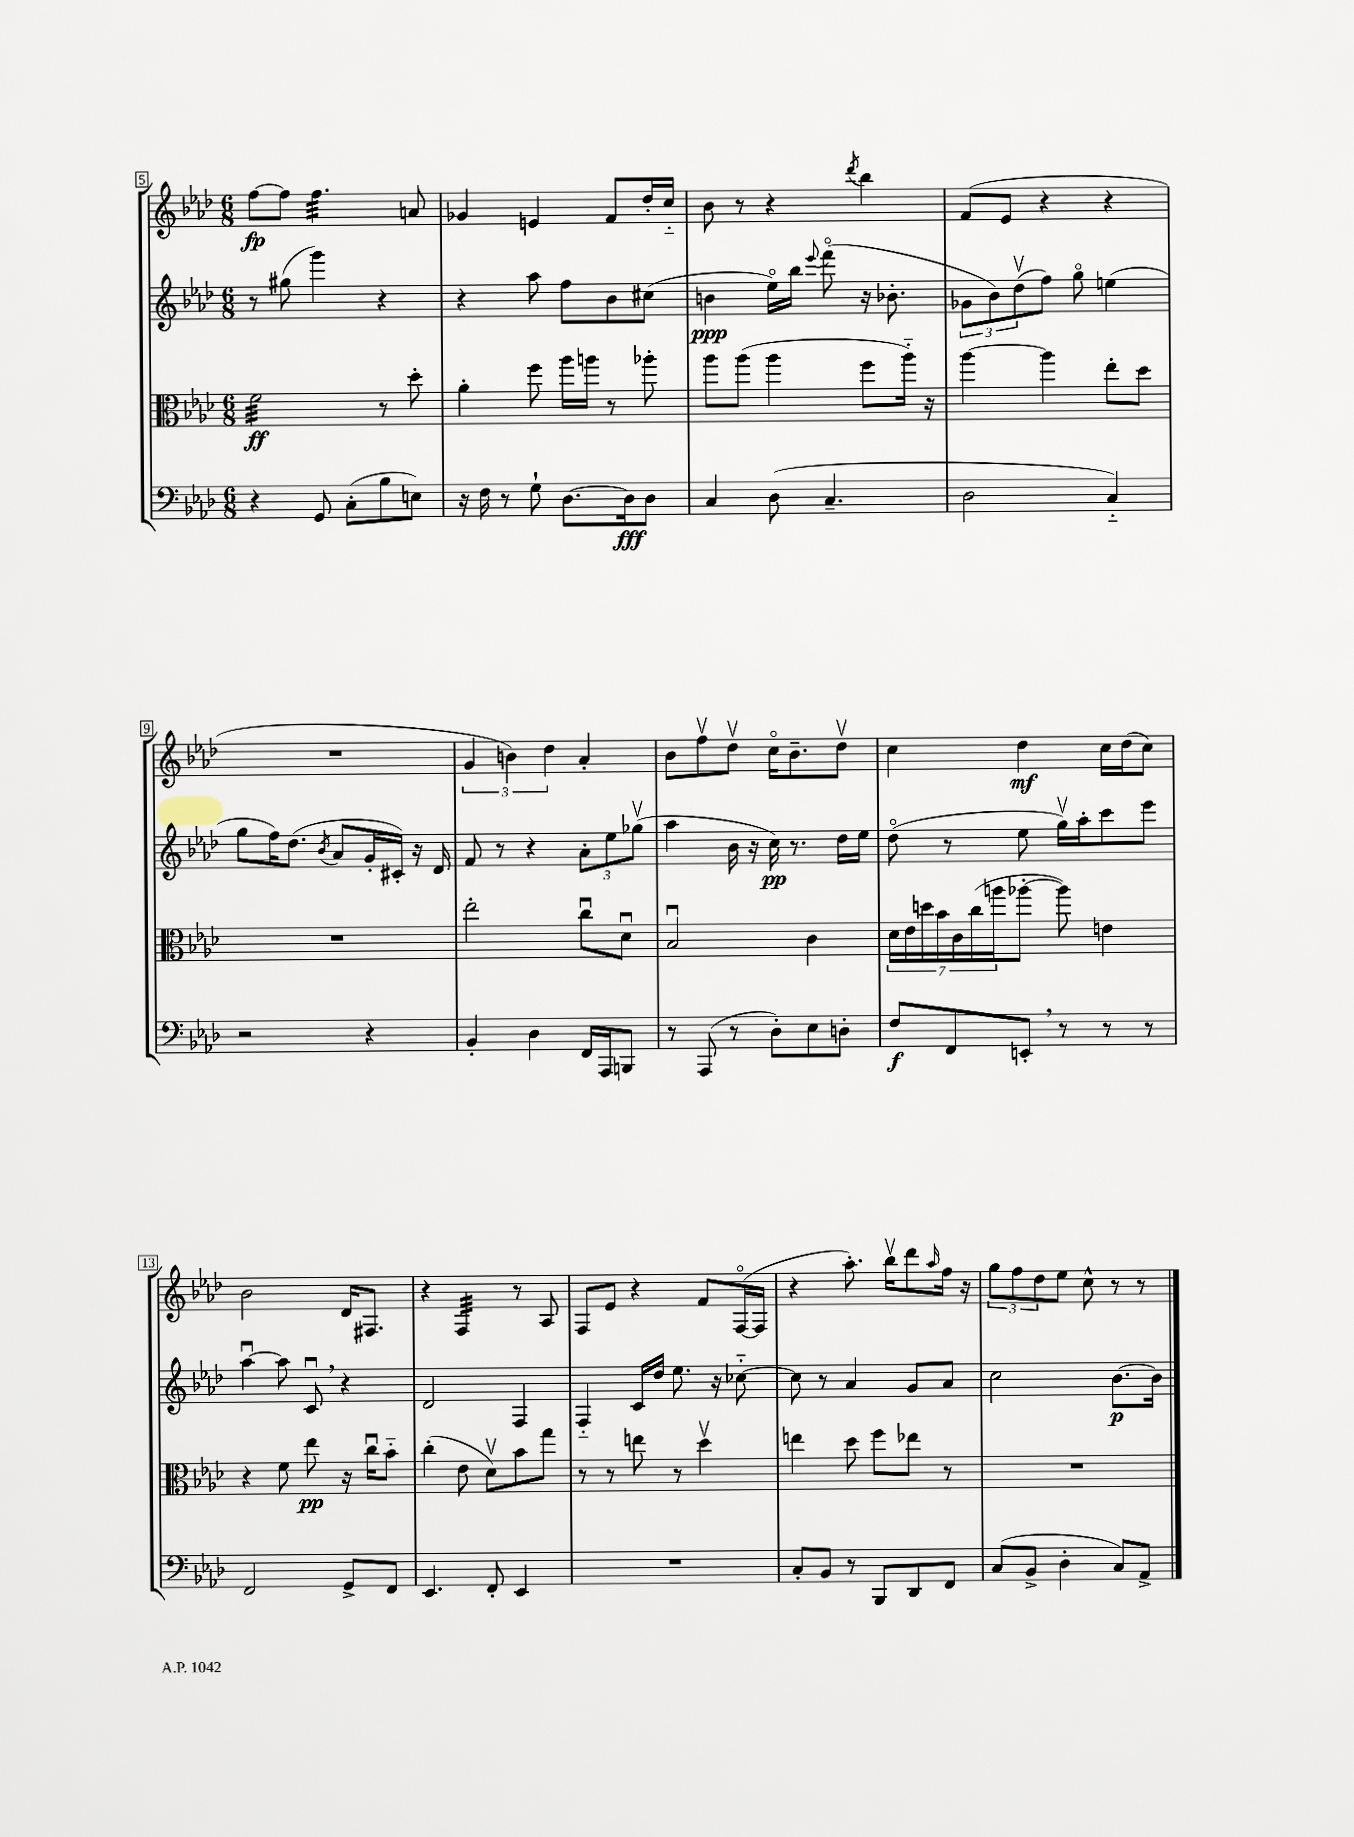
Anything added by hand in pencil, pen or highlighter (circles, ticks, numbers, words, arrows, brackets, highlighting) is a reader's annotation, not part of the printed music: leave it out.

**kern	**dynam	**kern	**dynam	**kern	**dynam	**kern	**dynam
*part4	*part4	*part3	*part3	*part2	*part2	*part1	*part1
*staff4	*staff4	*staff3	*staff3	*staff2	*staff2	*staff1	*staff1
*clefF4	*	*clefC3	*	*clefG2	*	*clefG2	*
*k[b-e-a-d-]	*	*k[b-e-a-d-]	*	*k[b-e-a-d-]	*	*k[b-e-a-d-]	*
*M6/8	*	*M6/8	*	*M6/8	*	*M6/8	*
=5	=5	=5	=5	=5	=5	=5	=5
*	*	*tremolo	*	*	*	*	*
4r	.	32f\LLL	ff	8r	.	[8ff\L	fp
.	.	32f\	.	.	.	.	.
.	.	32f\	.	.	.	.	.
.	.	32f\	.	.	.	.	.
.	.	32f\	.	(8gg#X\	.	8ff\J]	.
.	.	32f\	.	.	.	.	.
.	.	32f\	.	.	.	.	.
.	.	32f\	.	.	.	.	.
*	*	*	*	*	*	*tremolo	*
8GG/	.	32f\	.	4ggg\)	.	32ff\LLL	.
.	.	32f\	.	.	.	32ff\	.
.	.	32f\	.	.	.	32ff\	.
.	.	32f\	.	.	.	32ff\	.
(8C'\L	.	32f\	.	.	.	32ff\	.
.	.	32f\	.	.	.	32ff\	.
.	.	32f\	.	.	.	32ff\	.
.	.	32f\JJJ	.	.	.	32ff\	.
*	*	*Xtremolo	*	*	*	*	*
8B-\	.	8r	.	4r	.	32ff\	.
.	.	.	.	.	.	32ff\	.
.	.	.	.	.	.	32ff\	.
.	.	.	.	.	.	32ff\JJJ	.
*	*	*	*	*	*	*Xtremolo	*
8En\J)	.	8dd-'\	.	.	.	8an/	.
=6	=6	=6	=6	=6	=6	=6	=6
16r	.	4a-'\	.	4r	.	4g-X/	.
16F\	.	.	.	.	.	.	.
8r	.	.	.	.	.	.	.
8G`\	.	8ff\	.	8aa-\	.	4en/	.
[8.D-\L	.	16aa-\LL	.	8ff\L	.	.	.
.	.	16aan\JJ	.	.	.	.	.
.	.	8r	.	8b-\	.	8f/L	.
16D-\k]	fff	.	.	.	.	.	.
8D-\J	.	8aa-X'\	.	(8cc#X\J	.	16dd-'/L	.
.	.	.	.	.	.	16cc/JJ	.
=7	=7	=7	=7	=7	=7	=7	=7
4C/	.	8aa-\L	.	4bn\	ppp	8b-\	.
.	.	(8aa-\J	.	.	.	8r	.
(8D-\	.	4aa-\	.	16ee-\LL)	.	4r	.
.	.	.	.	16bb-\JJ	.	.	.
.	.	.	.	8qqeee-/	.	.	.
4.C~/	.	.	.	(8fff\	.	.	.
.	.	.	.	.	.	8qddd-/	.
.	.	8ff\L	.	16r	.	4bb-\	.
.	.	.	.	8.b-X'\	.	.	.
.	.	16aa-\Jk)	.	.	.	.	.
.	.	16r	.	.	.	.	.
=8	=8	=8	=8	=8	=8	=8	=8
2D-\	.	[4aa-\	.	12g-X\L	.	(8f/L	.
.	.	.	.	12b-\)	.	.	.
.	.	.	.	.	.	8e-/J	.
.	.	.	.	(12dd-v\	.	.	.
.	.	4aa-\]	.	8ff\J)	.	4r	.
.	.	.	.	8gg\	.	.	.
4C/)	.	8ee-'\L	.	(4een\	.	4r	.
.	.	8dd-\J	.	.	.	.	.
!!LO:LB:g=z
=9	=9	=9	=9	=9	=9	=9	=9
2r	.	2.r	.	8gg\L	.	2.r	.
.	.	.	.	16ff\K)	.	.	.
.	.	.	.	(8.dd-\J	.	.	.
.	.	.	.	8qb-/	.	.	.
.	.	.	.	8a-/L	.	.	.
4r	.	.	.	16g'/L	.	.	.
.	.	.	.	16c#X'/JJ)	.	.	.
.	.	.	.	16r	.	.	.
.	.	.	.	16d-/	.	.	.
=10	=10	=10	=10	=10	=10	=10	=10
4BB-'/	.	2ee-'\	.	8f/	.	6g/	.
.	.	.	.	8r	.	.	.
.	.	.	.	.	.	6bn\)	.
4D-\	.	.	.	4r	.	.	.
.	.	.	.	.	.	6dd-\	.
16FF/LL	.	8ccu\L	.	12a-'\L	.	4a-'/	.
16AAA-/J	.	.	.	.	.	.	.
.	.	.	.	12ee-\	.	.	.
8BBBn/J	.	8d-u\J	.	.	.	.	.
.	.	.	.	(12gg-Xv\J	.	.	.
=11	=11	=11	=11	=11	=11	=11	=11
8r	.	2B-u/	.	4aa-\	.	8b-\L	.
(8AAA-/	.	.	.	.	.	8ffv\	.
8r	.	.	.	16b-\	.	8dd-v\J	.
.	.	.	.	16r	.	.	.
8D-'\L)	.	.	.	16cc\)	pp	16cc\KL	.
.	.	.	.	8.r	.	8.b-~\	.
8E-\	.	4c\	.	.	.	.	.
8Dn'\J	.	.	.	16dd-\LL	.	8dd-v\J	.
.	.	.	.	16ee-\JJ	.	.	.
=12	=12	=12	=12	=12	=12	=12	=12
8F/L	f	28d-\LL	.	(8dd-\	.	4cc\	.
.	.	28e-\	.	.	.	.	.
.	.	28ddn\	.	.	.	.	.
.	.	28b-\	.	.	.	.	.
8FF/	.	.	.	8r	.	.	.
.	.	28c\	.	.	.	.	.
.	.	(28cc\	.	.	.	.	.
.	.	28aan\J	.	.	.	.	.
8EEn',/J	.	[8aa-X'\J	.	8ee-\	.	4dd-\	mf
8r	.	8aa-\])	.	16ggv\LL)	.	.	.
.	.	.	.	16aa-'\J	.	.	.
8r	.	4en\	.	8ccc\	.	16cc\LL	.
.	.	.	.	.	.	(16dd-\J	.
8r	.	.	.	8eee-\J	.	8cc\J)	.
!!LO:LB:g=z
=13	=13	=13	=13	=13	=13	=13	=13
2FF/	.	4r	.	[4aa-u\	.	2b-\	.
.	.	8f\	.	8aa-\]	.	.	.
.	.	8ee-\	pp	8cu,/	.	.	.
8GG^/L	.	16r	.	4r	.	16d-/KL	.
.	.	16ccu\KL	.	.	.	8.F#X/J	.
8FF/J	.	8b-\J	.	.	.	.	.
=14	=14	=14	=14	=14	=14	=14	=14
4.EE-/	.	(4cc'\	.	2d-/	.	4r	.
*	*	*	*	*	*	*tremolo	*
.	.	8e-\	.	.	.	32F/LLL	.
.	.	.	.	.	.	32F/	.
.	.	.	.	.	.	32F/	.
.	.	.	.	.	.	32F/	.
8FF'/	.	8d-v\L)	.	.	.	32F/	.
.	.	.	.	.	.	32F/	.
.	.	.	.	.	.	32F/	.
.	.	.	.	.	.	32F/JJJ	.
*	*	*	*	*	*	*Xtremolo	*
4EE-/	.	8b-\	.	4F/	.	8r	.
.	.	8gg\J	.	.	.	8A-/	.
=15	=15	=15	=15	=15	=15	=15	=15
2.r	.	8r	.	4F/	.	8F/L	.
.	.	8r	.	.	.	8e-/J	.
.	.	8een\	.	16c/LL	.	4r	.
.	.	.	.	16dd-/JJ	.	.	.
.	.	8r	.	8.ee-\	.	.	.
.	.	4dd-v\	.	.	.	8f/L	.
.	.	.	.	16r	.	.	.
.	.	.	.	[8cc-X\	.	([16F/L	.
.	.	.	.	.	.	16F/JJ]	.
=16	=16	=16	=16	=16	=16	=16	=16
8C'/L	.	4een\	.	8cc-\]	.	4r	.
8BB-/J	.	.	.	8r	.	.	.
8r	.	8dd-\	.	4a-/	.	8.aa-'\)	.
8BBB-/L	.	8ff\L	.	.	.	.	.
.	.	.	.	.	.	16bb-v\KL	.
8DD-/	.	8ee-X\J	.	8g/L	.	8ddd-\	.
.	.	.	.	.	.	16qqaa-/	.
8FF/J	.	8r	.	8a-/J	.	16ff\Jk	.
.	.	.	.	.	.	16r	.
=17	=17	=17	=17	=17	=17	=17	=17
(8C/L	.	2.r	.	2cc\	.	12gg\L	.
.	.	.	.	.	.	12ff\	.
8BB-^/J	.	.	.	.	.	.	.
.	.	.	.	.	.	12dd-\	.
4D-'\	.	.	.	.	.	8ee-\J	.
.	.	.	.	.	.	8cc^^\	.
8C/L)	.	.	.	[8.b-\L	p	8r	.
8AA-^/J	.	.	.	.	.	8r	.
.	.	.	.	16b-\Jk]	.	.	.
==	==	==	==	==	==	==	==
*-	*-	*-	*-	*-	*-	*-	*-
